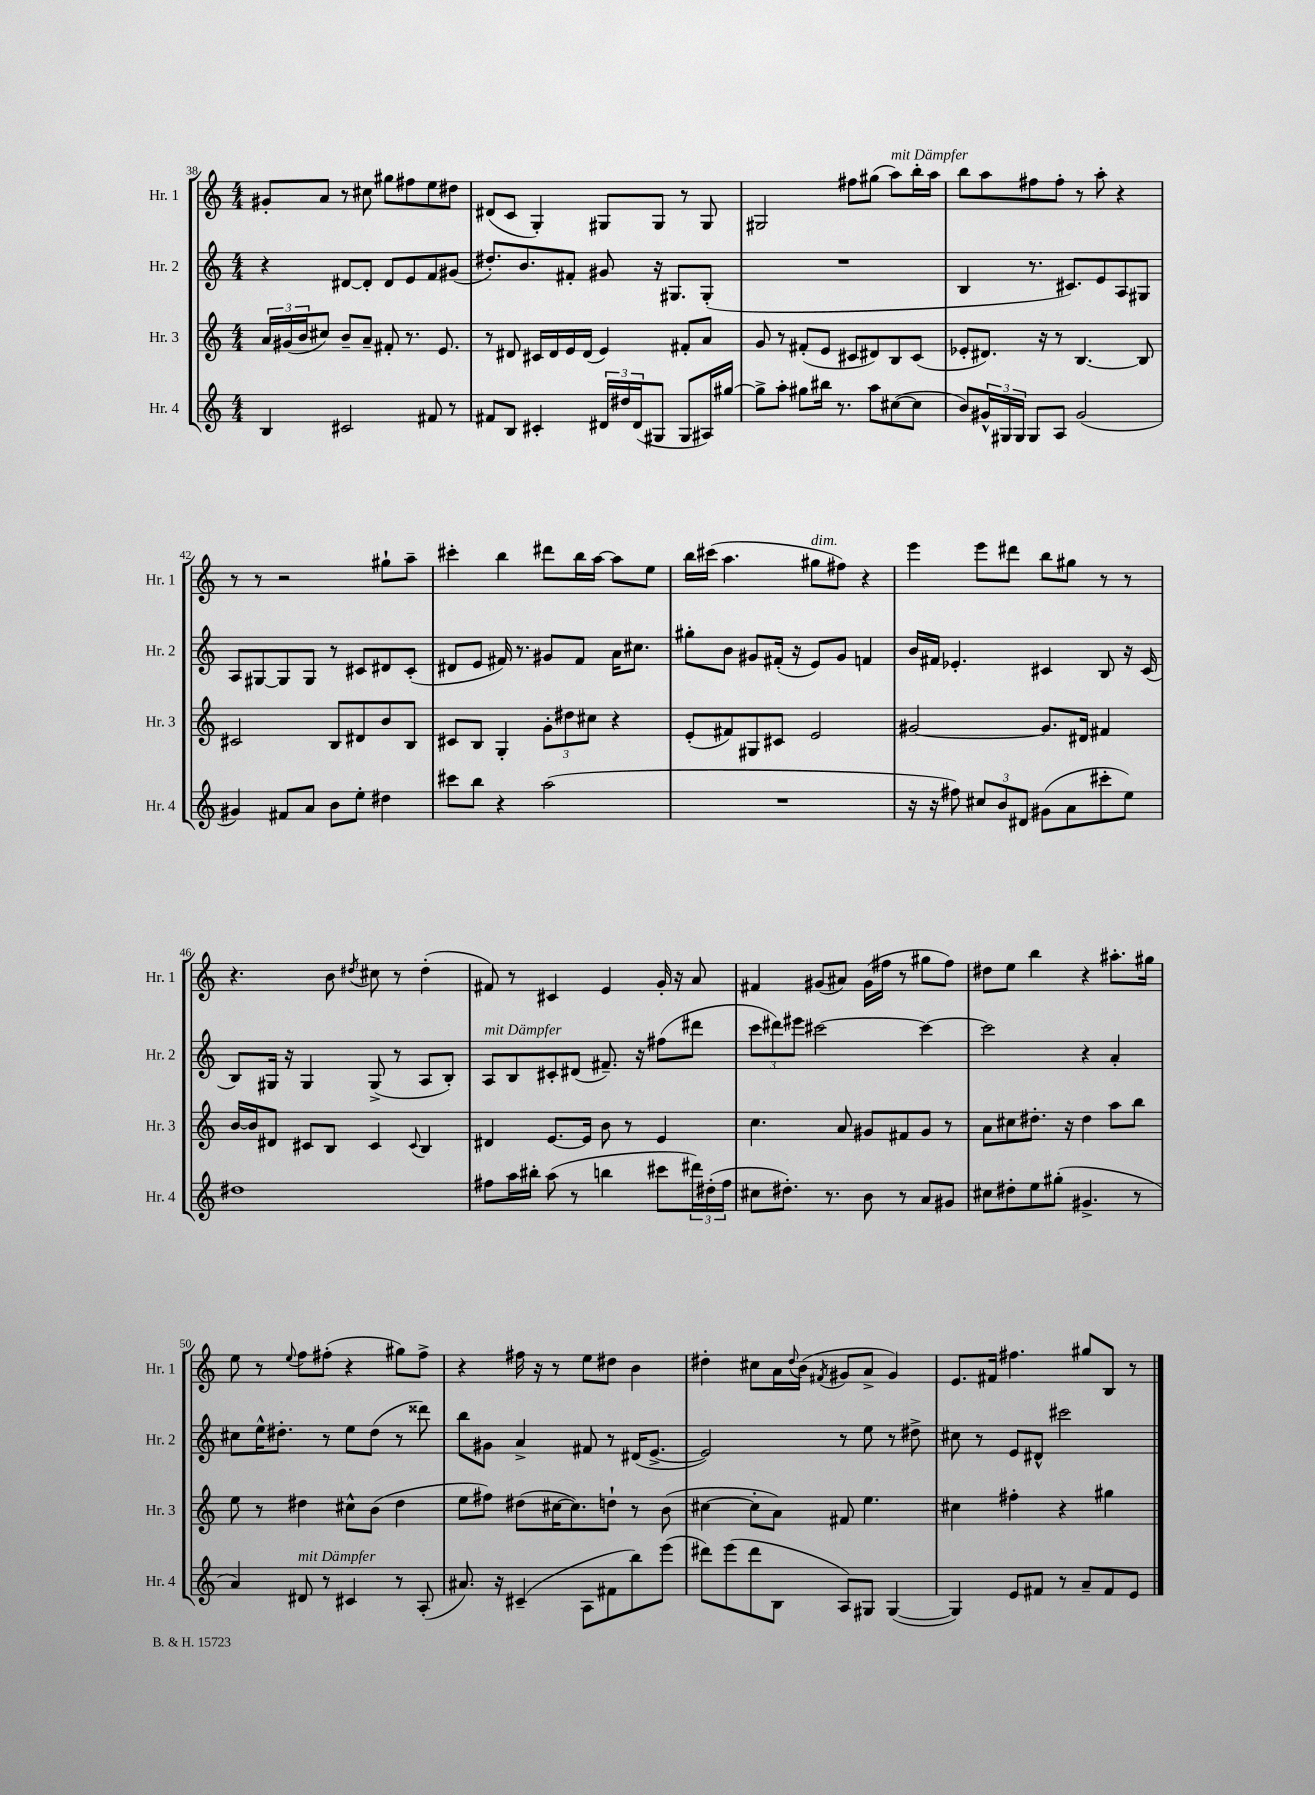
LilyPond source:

<<
\new StaffGroup <<
\new Staff = "s0" \with { instrumentName = "Hr. 1" shortInstrumentName = "Hr. 1" } {
    \clef treble \key c \major \numericTimeSignature \time 4/4
    gis'8-. a'8 r8 cis''8 gis''8 fis''8 e''8 dis''8 |
    dis'8( c'8 g4-.) gis8 gis8 r8 gis8 |
    gis2 fis''8 gis''8( a''8^\markup { \italic "mit Dämpfer" }) b''16-. a''16 |
    b''8 a''8 fis''8 fis''8-. r8 a''8-. r4 |
    r8 r8 r2 gis''8-! a''8-- |
    cis'''4-. b''4 dis'''8 b''16 a''16~ a''8 e''8 |
    b''16 cis'''16( a''4. gis''8^\markup { \italic "dim." } fis''8) r4 |
    e'''4 e'''8 dis'''8 b''8 gis''8 r8 r8 |
    r4. b'8 \acciaccatura { dis''8 } cis''8 r8 dis''4-.( |
    fis'8) r8 cis'4 e'4 g'16-. r16 a'8 |
    fis'4 gis'8( ais'8) gis'16( fis''16 r8 gis''8 fis''8) |
    dis''8 e''8 b''4 r4 ais''8.-. gis''16 |
    e''8 r8 \appoggiatura { e''8 } f''8 fis''8-.( r4 gis''8) fis''8-> |
    r4 fis''16 r16 r8 e''8 dis''8 b'4 |
    dis''4-. cis''8 a'16 \appoggiatura { dis''8 } b'16( \acciaccatura { fis'8 } gis'8 a'8-> gis'4) |
    e'8. fis'16 fis''4. gis''8 b8 r8 \bar "|." |
}
\new Staff = "s1" \with { instrumentName = "Hr. 2" shortInstrumentName = "Hr. 2" } {
    \clef treble \key c \major \numericTimeSignature \time 4/4
    r4 dis'8~ dis'8-. dis'8 e'8 f'8 gis'8( |
    dis''8.-.) b'8. fis'8-. gis'8 r16 gis8. gis8-.( |
    R1 |
    b4 r8. cis'8.) e'8 a8 gis8 |
    a8 gis8~ gis8 gis8 r8 cis'8 dis'8 cis'8-.( |
    dis'8 e'8 fis'16) r8. gis'8 fis'8 a'16 cis''8. |
    gis''8-. b'8 gis'8 fis'16-.( r16 e'8) gis'8 f'4 |
    b'16 fis'16 ees'4.-. cis'4 b8 r16 cis'16( |
    b8) gis16 r16 gis4 gis8->( r8 a8 b8-.) |
    a8^\markup { \italic "mit Dämpfer" } b8 cis'8-. dis'8( fis'8.--) r16 fis''8( dis'''8 |
    \tuplet 3/2 { c'''8 dis'''8) eis'''8 } cis'''2~ cis'''4~ |
    cis'''2 r4 a'4-. |
    cis''8 e''16-^ dis''8.-. r8 e''8 dis''8( r8 disis'''8) |
    b''8 gis'8 a'4-> fis'8 r8 dis'16( e'8.~-> |
    e'2) r8 e''8 r8 dis''8-> |
    cis''8 r8 e'8 dis'8-^ cis'''2 \bar "|." |
}
\new Staff = "s2" \with { instrumentName = "Hr. 3" shortInstrumentName = "Hr. 3" } {
    \clef treble \key c \major \numericTimeSignature \time 4/4
    \tuplet 3/2 { a'16 gis'16( b'16 } cis''8) b'8-- a'8-- fis'8-. r8. e'8. |
    r8 dis'8 cis'16 dis'16 e'16 dis'16( e'4) fis'8-. a'8 |
    g'8 r8 fis'8-.( e'8 cis'8 dis'8) b8 cis'8( |
    ees'8-. dis'8.) r16 r8 b4.~ b8 |
    cis'2 b8 dis'8 b'8 b8 |
    cis'8 b8 g4-. \tuplet 3/2 { g'8-. dis''8 cis''8 } r4 |
    e'8-.( fis'8) gis8 cis'8 e'2 |
    gis'2~ gis'8. dis'16 fis'4 |
    b'16~ b'16 dis'8 cis'8 b8 cis'4 \appoggiatura { cis'8 } b4 |
    dis'4 e'8.~ e'16 b'8 r8 e'4 |
    c''4. a'8 gis'8 fis'8 gis'8 r8 |
    a'8 cis''8 dis''8.-. r16 dis''4 a''8 b''8 |
    e''8 r8 dis''4 cis''8-^ b'8( dis''4 |
    e''8 fis''8) dis''8( cis''16~ cis''8.) d''8-! r8 b'8( |
    cis''4~ cis''8-. a'8) fis'8 e''4. |
    cis''4 fis''4-. r4 gis''4 \bar "|." |
}
\new Staff = "s3" \with { instrumentName = "Hr. 4" shortInstrumentName = "Hr. 4" } {
    \clef treble \key c \major \numericTimeSignature \time 4/4
    b4 cis'2 fis'8 r8 |
    fis'8 b8 cis'4-. \tuplet 3/2 { dis'16 dis''16 dis'16( } gis8 gis8 ais16) gis''16~ |
    gis''8-> a''8-. gis''8 bis''16 r8. a''8 cis''8~( cis''8 |
    b'8) \tuplet 3/2 { gis'16-^ gis16 gis16 } gis8 a8 gis'2( |
    gis'4) fis'8 a'8 b'8 e''8-. dis''4 |
    cis'''8 b''8 r4 a''2( |
    R1 |
    r16 r16 fis''8) \tuplet 3/2 { cis''8 b'8 dis'8 } gis'8( a'8 cis'''8-. e''8) |
    dis''1 |
    fis''8 a''16 bis''16-. a''8( r8 b''4 cis'''8 \tuplet 3/2 { dis'''16) dis''16-.( fis''16 } |
    cis''8 dis''8.-.) r8. b'8 r8 a'8 gis'8 |
    cis''8 dis''8-. e''8 gis''8-.( gis'4.-> r8 |
    a'4) dis'8^\markup { \italic "mit Dämpfer" } r8 cis'4 r8 a8-.( |
    ais'8.) r16 cis'4--( a8 fis'8 b''8) e'''8( |
    dis'''8) e'''8( dis'''8 b8 a8) gis8 gis4~( |
    gis4) e'8 fis'8 r8 a'8-- fis'8 e'8 \bar "|." |
}
>>
>>
\layout { \context { \Score currentBarNumber = #38 } }
